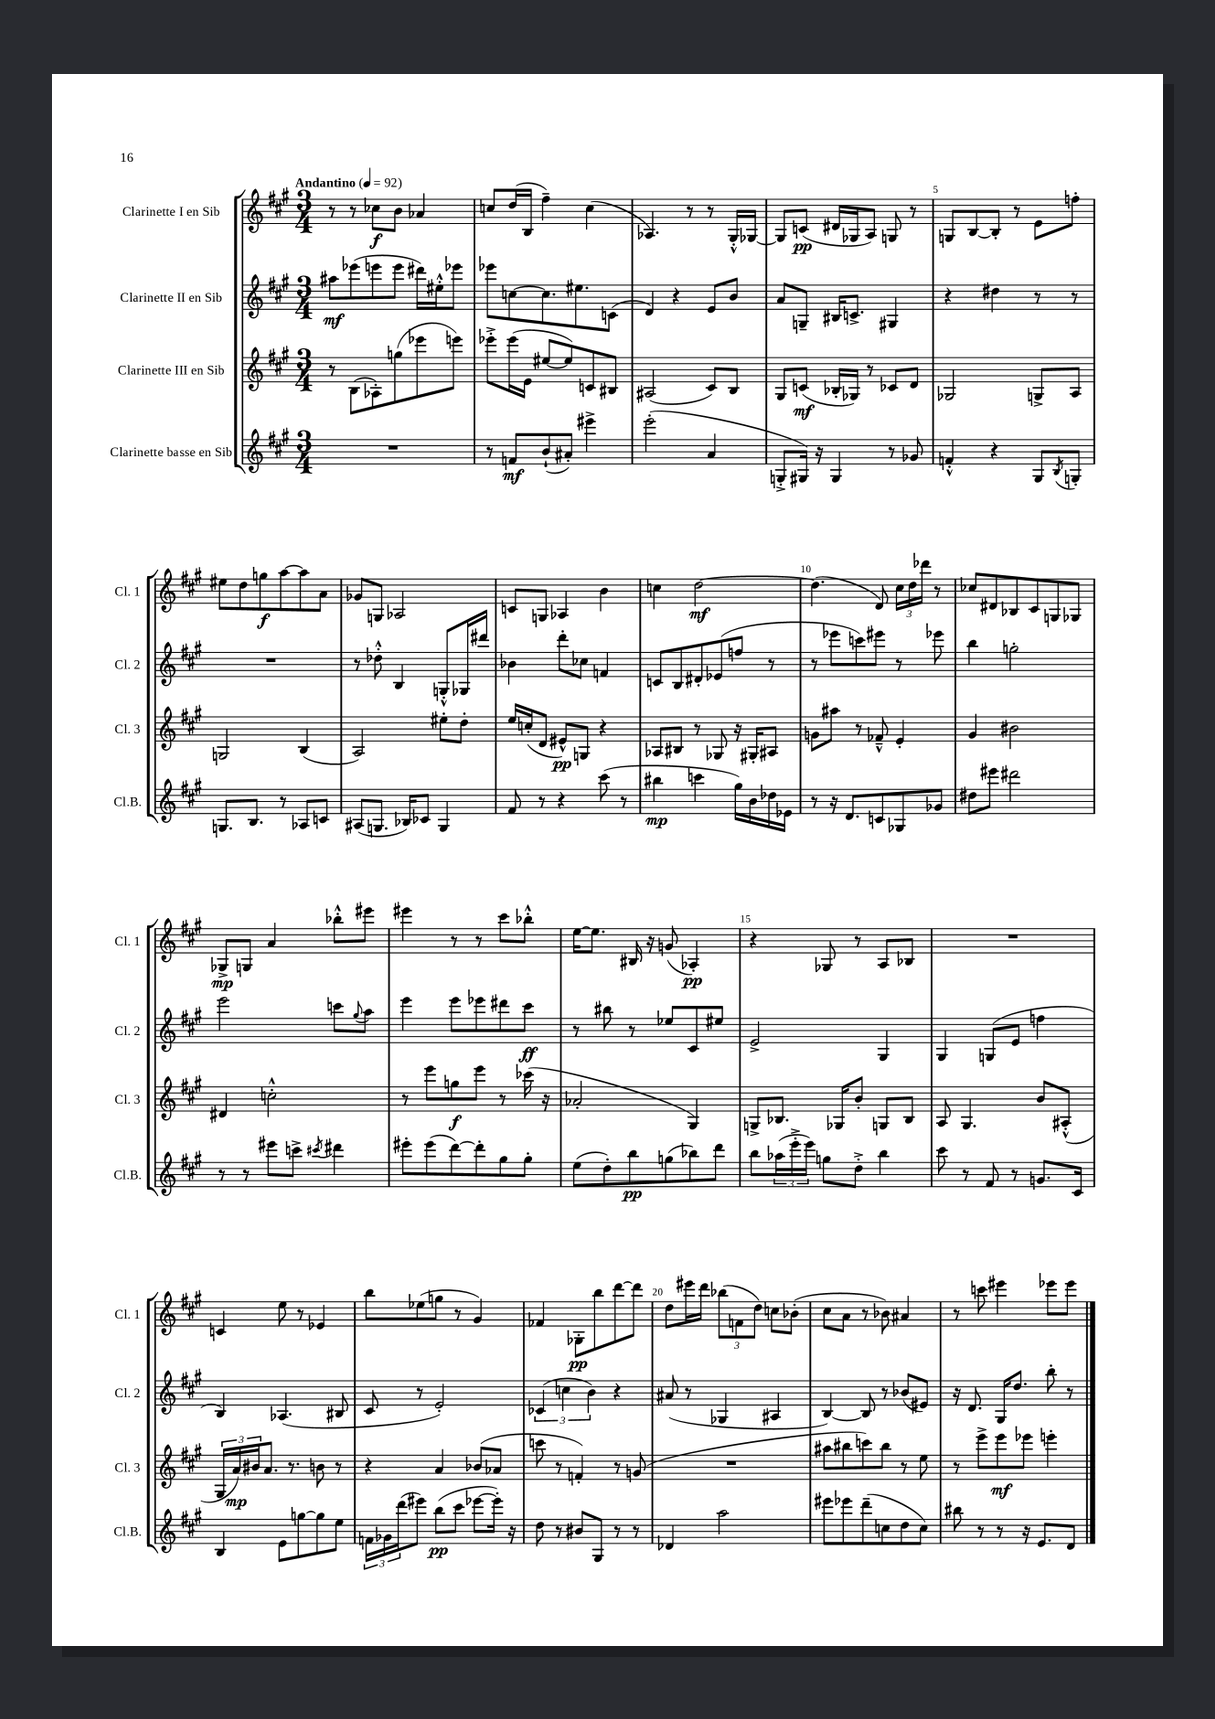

**kern	**kern	**kern	**kern
*staff4	*staff3	*staff2	*staff1
*clefG2	*clefG2	*clefG2	*clefG2
*k[f#c#g#]	*k[f#c#g#]	*k[f#c#g#]	*k[f#c#g#]
*M3/4	*M3/4	*M3/4	*M3/4
*MM92	*MM92	*MM92	*MM92
2.r	8r	8aa#\L	8r
.	(8B\L	(8eee-\	8r
.	8A-'\)	8eee\	8cc-\L
.	(8gg\	8eee\J	8b\J
.	8eee-\	16ddd#\LL)	4a-/
.	.	16ee#'^^\J	.
.	8eee\J)	8eee-\J	.
=	=	=	=
8r	8eee-'^\L	8eee-\L	8cc/L
8f/L	(16eee-\L	[8cc\	(16dd/L
.	16e\JJ	.	16B/JJ
(8b`/	[8ee#/L	8.cc\]	4ff#~\)
8a#'/J)	8ee#/])	.	.
.	.	8.ee#\	.
4eee#^\	8c/	.	(4cc\
.	8B#/J	(8c\J	.
=	=	=	=
(2eee'\	(2A#/	4d/)	4.A-/)
.	.	4r	.
.	.	.	8r
4a/	8c#/L)	8e/L	8r
.	8B/J	8b/J	16G#'^^/LL
.	.	.	[16G-/JJ
=	=	=	=
8G'^/L	8G#/L	8a/L	8G-/]L
16G#/Jk)	(8c/J	8G~/J	(8c/J
16r	.	.	.
4G#/	16B-'/LL	16B#/LK	16d#/LL
.	16G-/JJ)	8.c^/J	16G-/J
.	8r	.	8A/J)
8r	8c-/L	4G#/	8G/
8g-/	8d/J	.	8r
=	=	=	=
4f'^^/	2G-/	4r	8G/L
.	.	.	[8B/
4r	.	4dd#\	8B'/]J
.	.	.	8r
8G#/L	8G^/L	8r	8e\L
8qB/	.	.	.
8G'/J	8A/J	8r	8ff'\J
=	=	=	=
8.G/L	2G/	2.r	8ee#\L
.	.	.	8dd\
8.B/J	.	.	.
.	.	.	8gg\
8r	.	.	[8aa\
8A-/L	(4B/	.	8aa\]
8c/J	.	.	8a\J
=	=	=	=
(8A#/L	2A/)	8r	8g-/L
8.G/J	.	8dd-'^^\	8G/J
.	.	4B/	2A-/
16B-/LK)	.	.	.
8c-/J	.	.	.
4G/	8ee#'\L	8G'^^/L	.
.	8dd'\J	16G-/L	.
.	.	16ddd#/JJ	.
=	=	=	=
8f#/	16ee/LL	4b-\	8c/L
.	(16cc'/J	.	.
8r	8d/J	.	8G/J
4r	8e#^^/L)	8ddd'\L	4A-/
.	8G/J	8cc-\J	.
(8ccc#\	4r	4f/	4b\
8r	.	.	.
=	=	=	=
4bb#\	8A-/L	8c/L	4cc\
.	8B#/J	8B/	.
4ccc\	8r	8d#'/	[2dd\
.	8G-/	(8e-/	.
16gg#\LL)	16r	8ff/J	.
16b\	16G#'/LK	.	.
16dd-\	8A#/J	8r	.
16e-\JJ	.	.	.
=	=	=	=
8r	8g\L	8r	(4.dd\]
16r	8aa#\J	8eee-\L	.
8.d/L	.	.	.
.	8r	8ccc\)	.
8c/	8f-~^^/	8eee#\J	8d/)
8G-/	4e'/	8r	24cc#\LL
.	.	.	24dd\
.	.	.	24ddd-\JJ
8g-/J	.	8eee-\	8r
=	=	=	=
8dd#\L	4g#/	4bb\	8cc-/L
8eee#\J	.	.	8d#/
2ddd#\	2b#\	2gg'\	8B-/
.	.	.	8c#/
.	.	.	8G/
.	.	.	8G-/J
=	=	=	=
8r	4d#/	2eee\	8G-^/L
8r	.	.	8G/J
8eee#\L	2cc'^^\	.	4a/
8ccc^\J	.	.	.
8qccc#/	.	.	.
4ddd#\	.	8ccc\L	8bb-'^^\L
.	.	8qqgg#/	.
.	.	8aa\J	8eee#\J
=	=	=	=
8eee#'\L	8r	4eee\	4eee#\
(8eee#\	8eee\L	.	.
[8ddd\)	8gg\	8eee\L	8r
8ddd'\]	8eee\J	8eee-\	8r
8gg#\	8r	8ddd#\	8ccc#\L
8gg#'\J	(16ccc-\	8ccc#\J	8bb-'^^\J
.	16r	.	.
=	=	=	=
(8ee\L	2a-'/	8r	[16ee\LK
.	.	.	8.ee\]J
8dd'\)	.	8bb#\	.
8bb\	.	8r	16B#/
.	.	.	16r
(8gg\	.	8ee-/L	(8g/
8bb-\)	4G#/)	8c#/	4A-'/)
8ddd\J	.	8ee#/J	.
=	=	=	=
8bb\L	8G^/L	2e^/	4r
(24aa-\L	8.B-/J	.	.
24eee'^\	.	.	.
24eee\JJ)	.	.	.
8gg\L	.	.	8G-/
.	16G-/LK	.	.
8dd'^\J	8b'/J	.	8r
4bb\	8G/L	4G#/	8A/L
.	8B-/J	.	8B-/J
=	=	=	=
8ccc#\	8A/	4G#/	2.r
8r	4.G#/	.	.
8f#/	.	(8G/L	.
8r	.	8e/J	.
8.g/L	8b/L	4ff\	.
.	(8A#'^^/J	.	.
16c#/Jk	.	.	.
=	=	=	=
4B/	24G#/LL	4B/)	4c/
.	24a/)	.	.
.	24b#/J	.	.
.	8.a/J	.	.
8e\L	.	(4.A-/	8ee\
.	8.r	.	.
[8gg\	.	.	8r
8gg\]	8b\	.	4e-/
8ee\J	8r	8B#/	.
=	=	=	=
24f\LL	4r	8c#/	8bb\L
24g-\	.	.	.
(24ddd\J	.	.	.
8eee#\J)	.	8r	(8ee-\
(8bb\L	4a/	2e'/)	8gg\J
8ccc#\J	.	.	8r
[8eee-\L	(8b-/L	.	4g#/)
16eee-'\]Jk)	8a-/J	.	.
16r	.	.	.
=	=	=	=
8dd\	8ccc\	(6c-/	4f-/
8r	8r	.	.
.	.	6cc\	.
8b#/L	4f'/)	.	8G-'\L
.	.	6b\)	.
8G#/J	.	.	8bb\
8r	8r	4r	[8ddd\
8r	(8g/	.	8ddd\]J
=	=	=	=
4d-/	2.r	(8a#/	8dd\L
.	.	8r	16eee#\L
.	.	.	16ddd\JJ
2aa\	.	4G-/	(12bb-\L
.	.	.	12f\
.	.	.	12dd\J)
.	.	4A#/	8cc\L
.	.	.	(8b-'\J
=	=	=	=
8eee#\L	8aa#\L	[4B/)	8cc#\L
8eee-\	8bb#\	.	8a\J
(8ddd~\	8ccc\)	8B/]	8r
8cc\	8bb#\J	8r	8b-\)
8dd\	8r	(8b-/L	4a#/
8cc\J)	8ee\	8e#/J)	.
=	=	=	=
8bb#\	8r	16r	8r
.	.	8.d/	.
8r	8eee^\L	.	8ccc\
8r	8eee\	16G#/LK	4eee#\
.	.	8.dd/J	.
16r	8eee-\J	.	.
8.e/L	.	.	.
.	4eee'\	8bb'\	8eee-\L
8d/J	.	8r	8eee-\J
==	==	==	==
*-	*-	*-	*-
